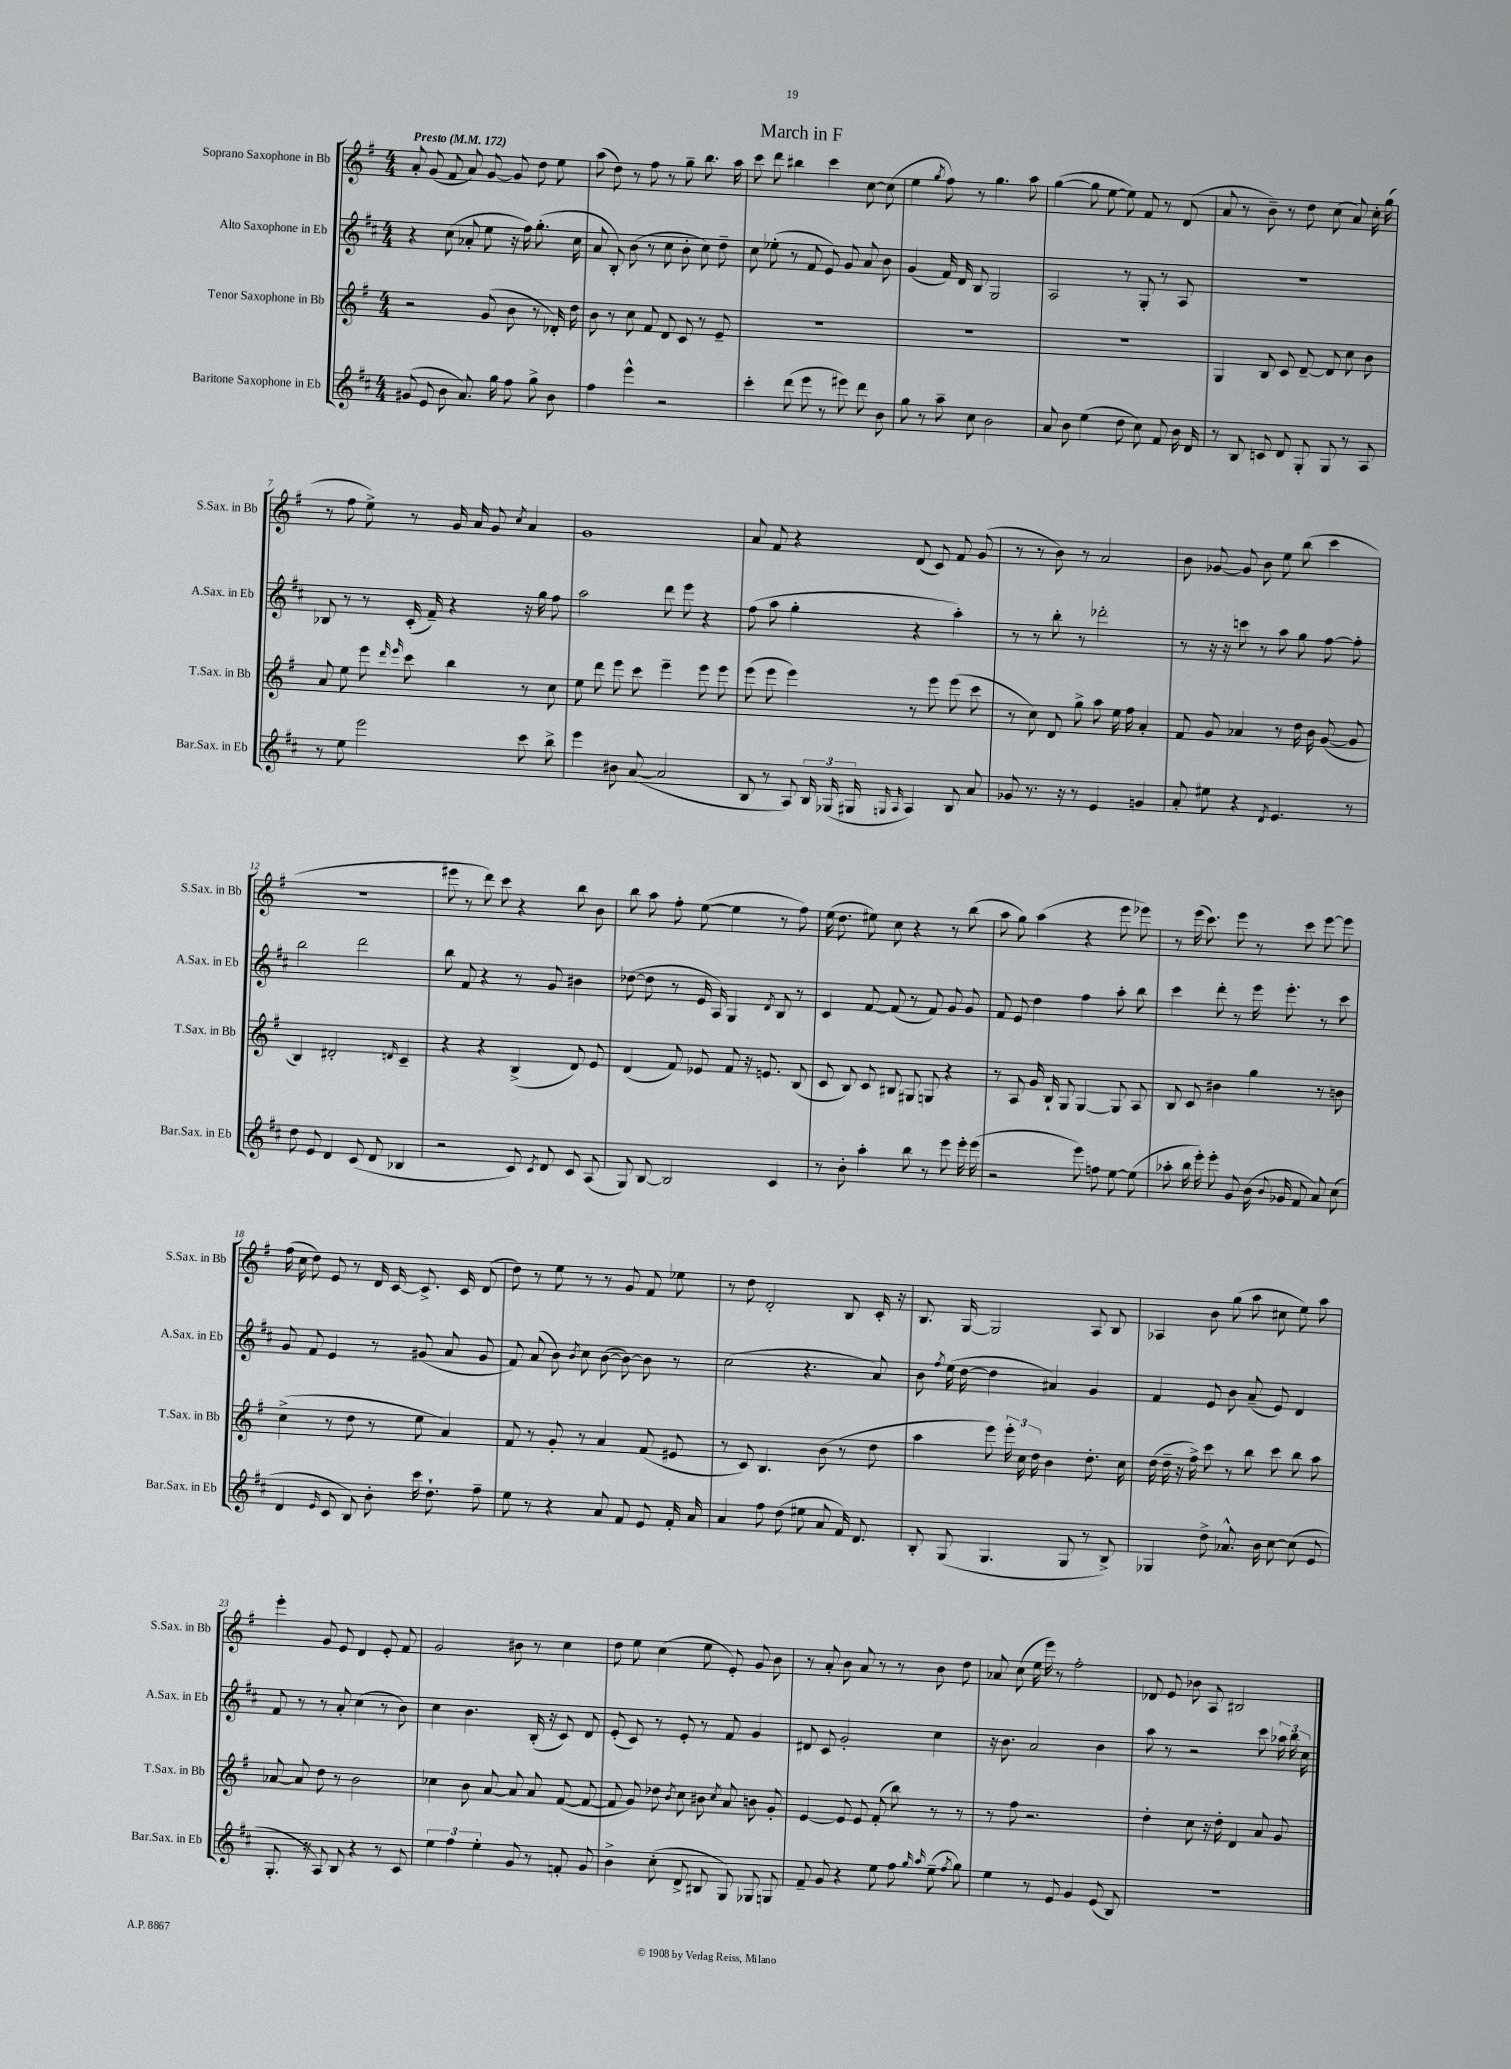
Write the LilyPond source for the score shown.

\header { title = "March in F" }
<<
\new StaffGroup <<
\new Staff = "s0" \with { instrumentName = "Soprano Saxophone in Bb" shortInstrumentName = "S.Sax. in Bb" } {
    \clef treble \key g \major \numericTimeSignature \time 4/4 \tempo "Presto" 4 = 172
    \autoBeamOff a'8-. g'8( fis'8 a'8) g'8~ g'8 d''8 e''8 |
    a''8( d''8) r8 fis''8 r8 g''8-- b''8. a''16 |
    c'''8 d'''8 bis''4 c'''4 c''8~ c''8( |
    e''4 \acciaccatura { g''8 } fis''8) r8 g''4. a''8 |
    g''4~( g''8 e''8~ e''8) fis'8 r8 d'8( |
    a'8 r8 b'8--) r8 d''8 c''8( a'8) c''16-. g''16( |
    r8 fis''8 e''8->) r8 g'16 a'16 g'8 \acciaccatura { c''8 } a'4 |
    g'1 |
    a'8 fis'8 r4 d'8( c'8) fis'8 g'8( |
    r8 r8 b'8) r8 a'2 |
    b'8 ges'8~ ges'8 b'8 e''8 b''8( c'''4 |
    r1 |
    eis'''8 r8 d'''8) c'''8 r4 b''8 b'8 |
    b''8 a''8 fis''8-. e''8~( e''4 r8 fis''8) |
    e''16( d''8. eis''8) c''8 r4 r8 b''8( |
    a''8 g''8) a''4( r4 e'''8 ees'''8) |
    r8 e'''16( c'''8.) e'''8 r8 c'''8 e'''8~ e'''8 |
    fis''16( c''16 d''8) e'8 r8 d'16 c'16~ c'8.-> c'16 d'8( |
    d''8) r8 e''8 r8 r8 g'8 fis'8 ees''8 |
    r8 d''8 d'2-. b8 c'16-. r16 |
    b8. g16~ g2 a8 b8 |
    aes4 b'8 g''8( a''8 cis''8 e''8) a''8 |
    e'''4-. g'8 e'8 d'4 e'8-. fis'8 |
    g'2 bis'8 r8 c''4 |
    d''8 e''8 c''4( e''8 e'8-.) g'8 b'8 |
    r8 a'8-. b'8 a'8 r8 r8 b'8 d''8 |
    aes'8 c''8( e''16 e'''16) r8 fis''2-. |
    des'8 e'8 bes'8 a8 bis2 \bar "|." |
}
\new Staff = "s1" \with { instrumentName = "Alto Saxophone in Eb" shortInstrumentName = "A.Sax. in Eb" } {
    \clef treble \key d \major \numericTimeSignature \time 4/4
    \autoBeamOff r4 cis''8( aes'8-. e''8 r16 fis''16) g''8.-.( cis''16 |
    a'8 b8-.) b'8( r8 cis''8 b'8-. cis''8) d''8-- |
    cis''8 ees''8-.( r8 fis'8 e'8) g'8 a'8 b'8 |
    g'4( fis'16) d'16 b8 g2 |
    a2 r8 g8-. r8 a8 |
    R1 |
    bes8 r8 r8 cis'16-.( fis'16--) r4 r16 g''16 fis''8 |
    a''2 d'''8 e'''8 r4 |
    fis''8( a''8 g''4-. r4 a''4-.) |
    r8 r8 b''8-. r8 des'''2-. |
    r8 r16 r16 c'''8 r8 a''8 g''8 fis''8~ fis''8-. |
    b''2 d'''2 |
    b''8 fis'8 r4 r8 g'8 bis'4 |
    des''8~( des''8 r8 e'16 a16) g4 \acciaccatura { d'8 } b8 r8 |
    cis'4 fis'8~ fis'8( r8 fis'8) g'8 g'8 |
    fis'8 e'8 d''4 fis''4 a''8-. b''8 |
    cis'''4 d'''8-. r8 e'''16 e'''8.-. r8 cis'''8 |
    g'8 fis'8 e'4 r8 gis'8( a'8 gis'8 |
    fis'8) a'8( b'8) \acciaccatura { b'8 } cis''8 b'8~( b'8~) b'8 r8 |
    cis''2( r4. a'8) |
    b'8 \acciaccatura { fis''8 } e''16( d''16~ d''4 ais'4) g'4 |
    fis'4 e'8 b'8 a'8--( e'8) d'4 |
    fis'8 r8 r8 a'8-. cis''4( r8 b'8) |
    cis''4 b'4. b16-.( r16 cis'8) d'8 |
    e'8-.( cis'8) r8 e'8-. r8 fis'8 g'4 |
    dis'8 cis'8 g'2-. cis''4 |
    r16 b'8. a'2 b'4 |
    a''8 r8 r2 cis'''8 \tuplet 3/2 { aes''16 b''16 cis''16 } \bar "|." |
}
\new Staff = "s2" \with { instrumentName = "Tenor Saxophone in Bb" shortInstrumentName = "T.Sax. in Bb" } {
    \clef treble \key g \major \numericTimeSignature \time 4/4
    \autoBeamOff r2 g'8( b'8 r8 des'16-.) d''16 |
    b'8 r8 c''8 fis'8 d'8 c'8 r8 e'8-- |
    R1 |
    R1 |
    R1 |
    g4 b8 c'8 d'8~-- d'8 c''8 b'8 |
    a'8 e''8 e'''8 \grace { d'''16 e'''16 } c'''8 b''4 r8 c''8 |
    e''8 d'''8 e'''8 c'''8 e'''4-- e'''8 e'''8 |
    e'''8( e'''8 e'''4) r8 e'''8 e'''8( c'''8 |
    r8 c''8) d'8 g''8-> a''8 e''16 fis''16 a'4-. |
    fis'8 g'8 aes'4 r8 d''16 b'16 g'8~( g'8 |
    b4) dis'2-. \grace { d'16 } c'4-- |
    r4 r4 b4->( d'8) e'8 |
    d'4( fis'8) ees'8 fis'8 r16 e'8. b8( |
    c'8 b8) c'8 bis8 gis8 g8 r4 |
    r8 a8 g'16 b16-! g8 g4~ g8 a8 |
    b8 c'8 bis'4 g''4 r8 b'8 |
    c''4->( r8 d''8 r8 e''8 a'4) |
    fis'8 r8 g'8-. r8 a'4 fis'8( eis'8 |
    r8 c'8) b4. b'8( r8 d''8 |
    a''4 e'''8) \tuplet 3/2 { e'''16-. c''16 d''16 } b'4 d''8.-. c''16 |
    d''16( d''16-- r16 fis''16->) c'''8 r8 b''8 c'''8 b''8 a''8 |
    aes'8~ aes'8 d''8 r8 b'2 |
    ces''4 b'8 a'8~ a'8 a'8 fis'8~( fis'8~ |
    fis'8 g'8) des''8 \acciaccatura { b'8 } c''8 bis'8 \acciaccatura { c''8 } a'8 b'8 g'8-. |
    e'4~ e'8 e'8 fis'8-.( b''8) r8 r8 |
    r8 fis''8 r2. |
    d''4-. c''8 r16 d''16-. d'4 a'8 g'8 \bar "|." |
}
\new Staff = "s3" \with { instrumentName = "Baritone Saxophone in Eb" shortInstrumentName = "Bar.Sax. in Eb" } {
    \clef treble \key d \major \numericTimeSignature \time 4/4
    \autoBeamOff gis'8( e'8 b'8 a'8.) g''16 fis''8 g''8-> b'8 |
    fis''4 e'''4-^ r2 |
    cis'''4-. d'''8( e'''8 r8 eis'''8) d'''8 b'8 |
    g''8 r8 a''8-- cis''8 b'2 |
    a'8 b'8 e''4( d''8 cis''8) fis'8 b'16 d'16 |
    r8 b8 c'8 d'8 g8-. g8 r8 a8 |
    r8 e''8 e'''2 cis'''8 b''8-> |
    e'''4 bis'8 a'8~( a'2 |
    b8 r8 a8) \tuplet 3/2 { b16 ges16( gis16 } \grace { g16 a16 } a4) b8 a'8 |
    ges'8 r8. r16 r8 e'4 g'4 |
    a'8-. eis''8 r4 \acciaccatura { d'8 } e'4. r8 |
    d''8 e'8 d'4 cis'8( d'8 bes4 |
    r2 cis'8) \acciaccatura { cis'8 } d'8 cis'8 a8( |
    g8) b8~ b2 cis'4 |
    r8 b'8-. a''4-. b''8 r8 e'''8 e'''16-. e'''16( |
    r2 e'''8) f''8 e''8~ e''8( |
    aes''8-. b''16 e'''16-.) e'''8-. g'8 b'16( \appoggiatura { b'8 } ges'16 fis'8 a'8) cis''8( |
    d'4 \grace { e'16 } cis'8 b8) b'8-. cis'''16 d''8.-! fis''8-- |
    e''8 r8 r4 a'8 fis'8 e'8 fis'16-. a'16 |
    a'4 fis''8 d''8( eis''8 a'8 fis'16) d'8. |
    b8-. g8( g4. g8 r8 b8->) |
    ges4 d''8-> aes'8.-^ b'16 cis''8~ cis''8( e'8 |
    g8.-. r16 a8) b8 r4 r8 cis'8 |
    \tuplet 3/2 { e''4 fis''4 e''4-. } g'8 r8 f'8-. g'8 |
    b'4-> cis''8-.( d'8-> bis8 g8) ges8 g8 |
    fis'8-- g'8 r4 e''8 fis''8 \grace { g''16 a''16 } e''8--( \acciaccatura { fis''8 } g''8) |
    e''4 r8 e'8 g'4 e'8( b8) |
    R1 \bar "|." |
}
>>
>>
